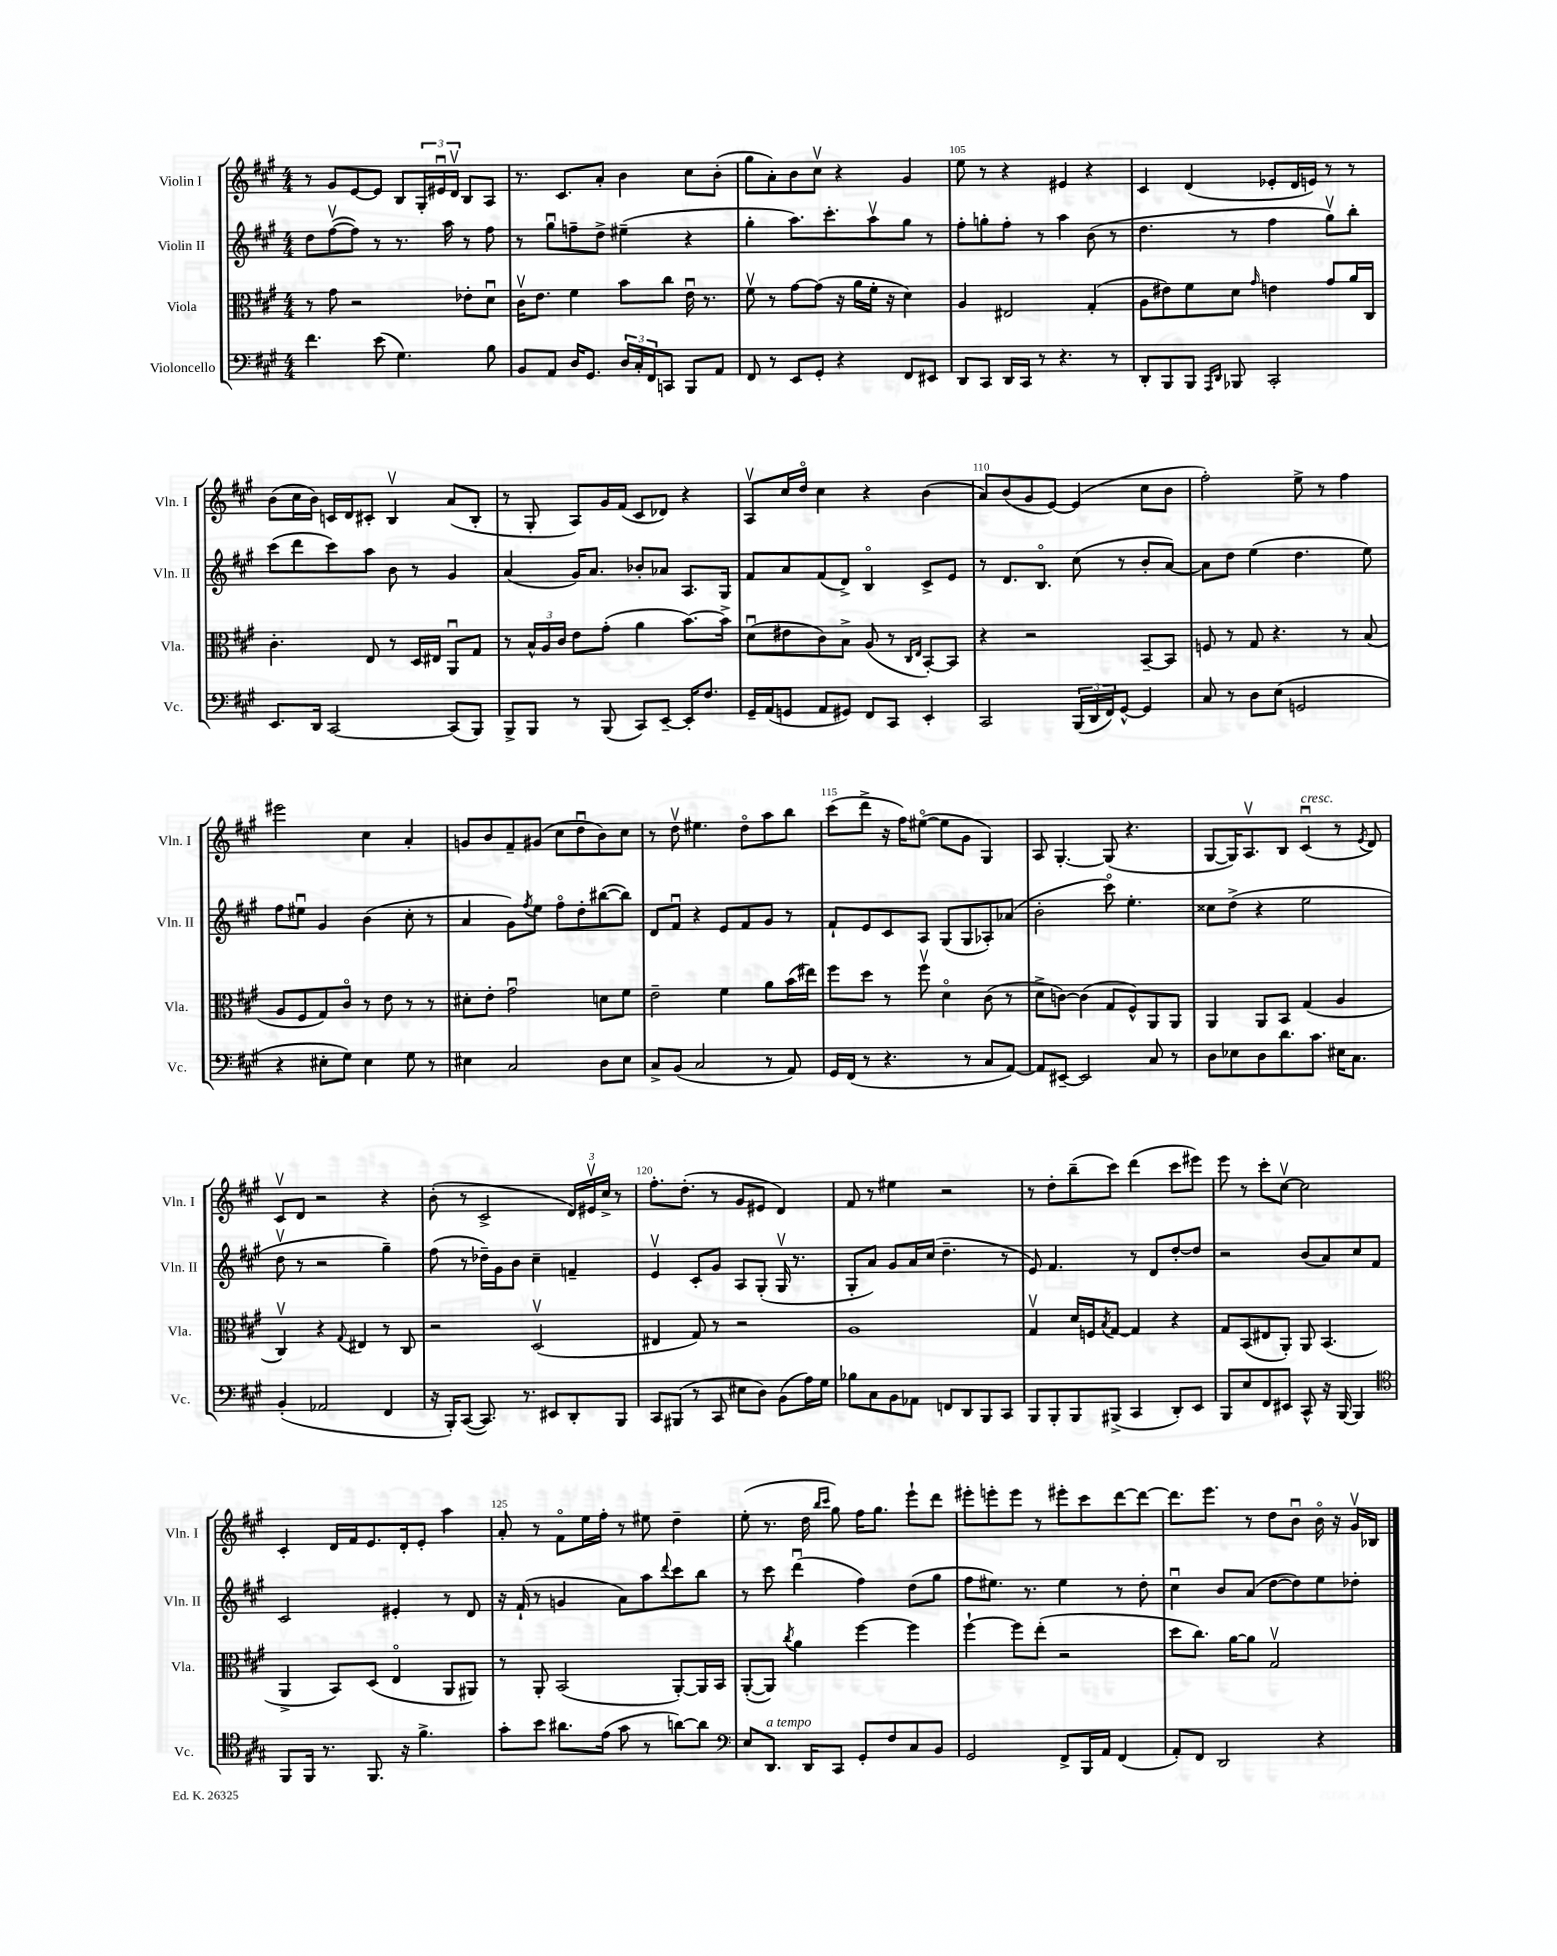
<<
\new StaffGroup <<
\new Staff = "s0" \with { instrumentName = "Violin I" shortInstrumentName = "Vln. I" } {
    \clef treble \key a \major \numericTimeSignature \time 4/4
    r8 gis'8 e'8~ e'8 b8 \tuplet 3/2 { gis16-. eis'16\downbow d'16\upbow } b8 a8 |
    r8. cis'8. a'8-. b'4 cis''8 b'8-.( |
    gis''8 a'8-.) b'8 cis''8\upbow r4 gis'4 |
    e''8 r8 r4 eis'4 r4 |
    cis'4 d'4( ees'8-. d'16 e'16) r8 r8 |
    b'8( cis''16 b'16) c'16 d'16 cis'8-. b4\upbow a'8( b8-. |
    r8 gis8-. a8) gis'16 fis'16( cis'8 des'8) r4 |
    a8\upbow cis''16 d''16\flageolet cis''4 r4 b'4( |
    a'8) b'8( gis'8 e'8~) e'4( cis''8 b'8 |
    fis''2-.) e''8-> r8 fis''4 |
    eis'''2 cis''4 a'4-. |
    g'8 b'8 fis'8-- gis'8( cis''8 d''8\downbow b'8) cis''8 |
    r8 d''8\upbow eis''4. d''8\flageolet a''8 b''8 |
    cis'''8( d'''8-> r16 fis''16) eis''8~\flageolet( eis''8 gis'8 gis4) |
    a8 gis4.~-. gis8( r4. |
    gis8~ gis16) a8.\upbow b8 cis'4\downbow^\markup { \italic "cresc." }( r8 \acciaccatura { e'8 } d'8) |
    cis'8\upbow d'8 r2 r4 |
    b'8-.( r8 cis'2-> \tuplet 3/2 { d'16) eis'16\upbow cis''16-> } r8 |
    fis''8.-. d''8.-.( r8 gis'8 eis'8 d'4) |
    fis'8 r8 eis''4 r2 |
    r8 d''8-. b''8--( cis'''8) d'''4( cis'''8 eis'''8) |
    e'''8 r8 cis'''8-. cis''8~\upbow cis''2 |
    cis'4-. d'16 fis'16 e'8. d'16-. e'8-. a''4 |
    a'8-. r8 fis'8\flageolet e''16 fis''16-. r8 eis''8 d''4-- |
    e''8-.( r8. d''16 \grace { b''16 cis'''16 } gis''8) fis''16 gis''8. e'''8-! d'''8 |
    eis'''8-. e'''8-. e'''8 r8 eis'''8-. cis'''8 d'''8~ d'''8~ |
    d'''8. e'''8. r8 d''8 b'8\downbow b'16\flageolet r16 gis'16\upbow bes16 \bar "|." |
}
\new Staff = "s1" \with { instrumentName = "Violin II" shortInstrumentName = "Vln. II" } {
    \clef treble \key a \major \numericTimeSignature \time 4/4
    d''8 fis''8~\upbow( fis''8) r8 r8. a''16 r8 fis''8 |
    r8 gis''8\downbow f''8-- d''8-> eis''4--( r4 |
    gis''4-. a''8.) cis'''8.-. a''8\upbow gis''8 r8 |
    fis''8-. g''8-. fis''8-. r8 a''4 b'8( r8 |
    d''4. r8 fis''4 gis''8\upbow) b''8-. |
    cis'''8( d'''8 cis'''8) a''8 b'8 r8 gis'4 |
    a'4( gis'16) a'8. bes'8-. aes'8 a8. gis16 |
    fis'8 a'8 fis'8( d'8->) b4\flageolet cis'8-> e'8 |
    r8 d'8. b8.\flageolet cis''8( r8 b'8-. a'8~) |
    a'8 d''8 e''4( d''4. e''8) |
    fis''8 eis''8\downbow gis'4 b'4( cis''8-. r8 |
    a'4 gis'8) \acciaccatura { fis''8 } e''8 fis''8\flageolet d''8-. bis''8~( bis''8) |
    d'8 fis'8\downbow r4 e'8 fis'8 gis'8 r8 |
    fis'8-! e'8 cis'8 a8 gis8( gis8 aes8-.) aes'8( |
    b'2-. cis'''8\flageolet) e''4.-. |
    cisis''8 d''8->( r4 e''2 |
    d''8\upbow r8 r2 gis''4--) |
    fis''8( r8 des''16--) gis'16 b'8 cis''4-- f'4-- |
    e'4\upbow cis'8-. gis'8 a8 gis8-.( gis16\upbow r8. |
    gis8-. a'8) gis'8 a'16 cis''16( d''4.-- r8 |
    e'8) fis'4. r8 d'8 d''8~-. d''8 |
    r2 b'8( a'8) cis''8 fis'8 |
    cis'2 eis'4-. r8 d'8 |
    r16 fis'16-!( r8 g'4 a'8) a''8 \appoggiatura { d'''8 } cis'''8 b''8 |
    r8 cis'''8 d'''4\downbow( fis''4) d''8( gis''8 |
    fis''8 eis''8.) r8. eis''4 r8 d''8-. |
    cis''4\downbow b'8 a'8( d''8~ d''8) e''8 des''8-. \bar "|." |
}
\new Staff = "s2" \with { instrumentName = "Viola" shortInstrumentName = "Vla." } {
    \clef alto \key a \major \numericTimeSignature \time 4/4
    r8 gis'8 r2 ees'8-. d'8\downbow |
    cis'16\upbow e'8. fis'4 b'8 cis''8 e'16\downbow r8. |
    fis'8\upbow r8 gis'8~ gis'8( r16 a'16 fis'16-. r16 d'4) |
    a4 eis2 gis4-.( |
    a8 eis'8) fis'8 d'8 \grace { gis'16 } e'4 gis'8 a'16 cis16 |
    cis'4.-. e8 r8 d16 eis16 a,8\downbow gis8 |
    r8 \tuplet 3/2 { b16-^ a16 cis'16 } e'8 gis'8-.( a'4 b'8.~) b'16-> |
    d'8\downbow( eis'8 cis'8) b8-> a8( r8 \grace { cis16 e16 } b,8~-.) b,8 |
    r4 r2 b,8~-- b,8 |
    f8 r8 gis8 r4. r8 b8( |
    a8 fis8 gis8) cis'8\flageolet r8 e'8 r8 r8 |
    dis'8-. e'8-. gis'2\downbow d'8 fis'8 |
    e'2-- fis'4 a'8 b'16( eis''16) |
    fis''8 d''8 r8 fis''8\upbow d'4\flageolet cis'8( r8 |
    d'8-> c'8~) c'4( gis8 fis8-^) a,8 a,8 |
    a,4 a,8 b,8 gis4( a4 |
    cis4\upbow) r4 \appoggiatura { gis8 } eis4 r8 cis8 |
    r2 d2\upbow( |
    eis4 gis8) r8 r2 |
    a1 |
    gis4\upbow d'16 f16 \acciaccatura { b8 } gis8~ gis4 r4 |
    gis8 b,8( eis8 a,8-.) a,8 b,4.( |
    a,4-> b,8) d8( e4\flageolet a,8 ais,8) |
    r8 a,8-. b,2( a,8~-.) a,16 b,16 |
    a,8~-.( a,8) \acciaccatura { cis''8 } a'4 fis''4~ fis''4 |
    fis''4~-! fis''8 e''8-.( r2 |
    d''8 cis''8.) a'16~ a'8 gis2\upbow \bar "|." |
}
\new Staff = "s3" \with { instrumentName = "Violoncello" shortInstrumentName = "Vc." } {
    \clef bass \key a \major \numericTimeSignature \time 4/4
    fis'4. e'8( gis4.) b8 |
    b,8 a,8 d16 gis,8. \tuplet 3/2 { d16 cis16-. fis,16 } c,8 b,,8 a,8 |
    fis,8 r8 e,8 gis,8-. r4 fis,8 eis,8 |
    d,8 cis,8 d,16 cis,16 r8 r4. r8 |
    d,8-. b,,8 b,,8 \grace { a,,16 d,16 } bes,,8 cis,2-. |
    e,8. d,16 cis,2~ cis,8( b,,8) |
    b,,8-> b,,8 r8 b,,8( cis,8) e,8~-- e,16-. fis8. |
    gis,16-- a,16( g,8 a,8 gis,8) fis,8 cis,8 e,4-. |
    cis,2 \tuplet 3/2 { b,,16( d,16 fis,16) } gis,8~-^ gis,4 |
    cis8 r8 d8 e8( g,2 |
    r4 eis8-. gis8) eis4 gis8 r8 |
    eis4 cis2 d8 eis8 |
    cis8-> b,8( cis2 r8 a,8) |
    gis,16 fis,16( r8 r4. r8 cis8 a,8~) |
    a,8 eis,8~-- eis,2 cis8 r8 |
    d8 ees8 d8 d'8. cis'8. eis16 cis8. |
    b,4-.( aes,2 fis,4 |
    r16 b,,16-.) cis,8~( cis,8.) r8. eis,8 d,8-. b,,8 |
    cis,8 bis,,8( r8 cis,8 eis8 d8) b,8( a16) gis16 |
    bes8 cis8 b,8 aes,8 f,8 d,8 b,,8 cis,8 |
    b,,8 b,,8-. b,,8 bis,,8->( cis,4 d,8-.) e,8 |
    b,,8 e8 fis,8 eis,8 cis,8-^ r16 b,,16~ b,,4 |
    \clef tenor fis,8 fis,16 r8. fis,8. r16 fis'4.-> |
    gis'8-. b'8 ais'8. e'16( gis'8 r8 a'8~) a'8 |
    \clef bass e8 d,8.^\markup { \italic "a tempo" } d,16 cis,8 gis,8-. fis8 cis8 b,8 |
    gis,2 fis,8-> b,,16 a,16 fis,4( |
    a,8-.) fis,8 d,2 r4 \bar "|." |
}
>>
>>
\layout { \context { \Score currentBarNumber = #102 \override BarNumber.break-visibility = ##(#f #t #t) barNumberVisibility = #(every-nth-bar-number-visible 5) } }
